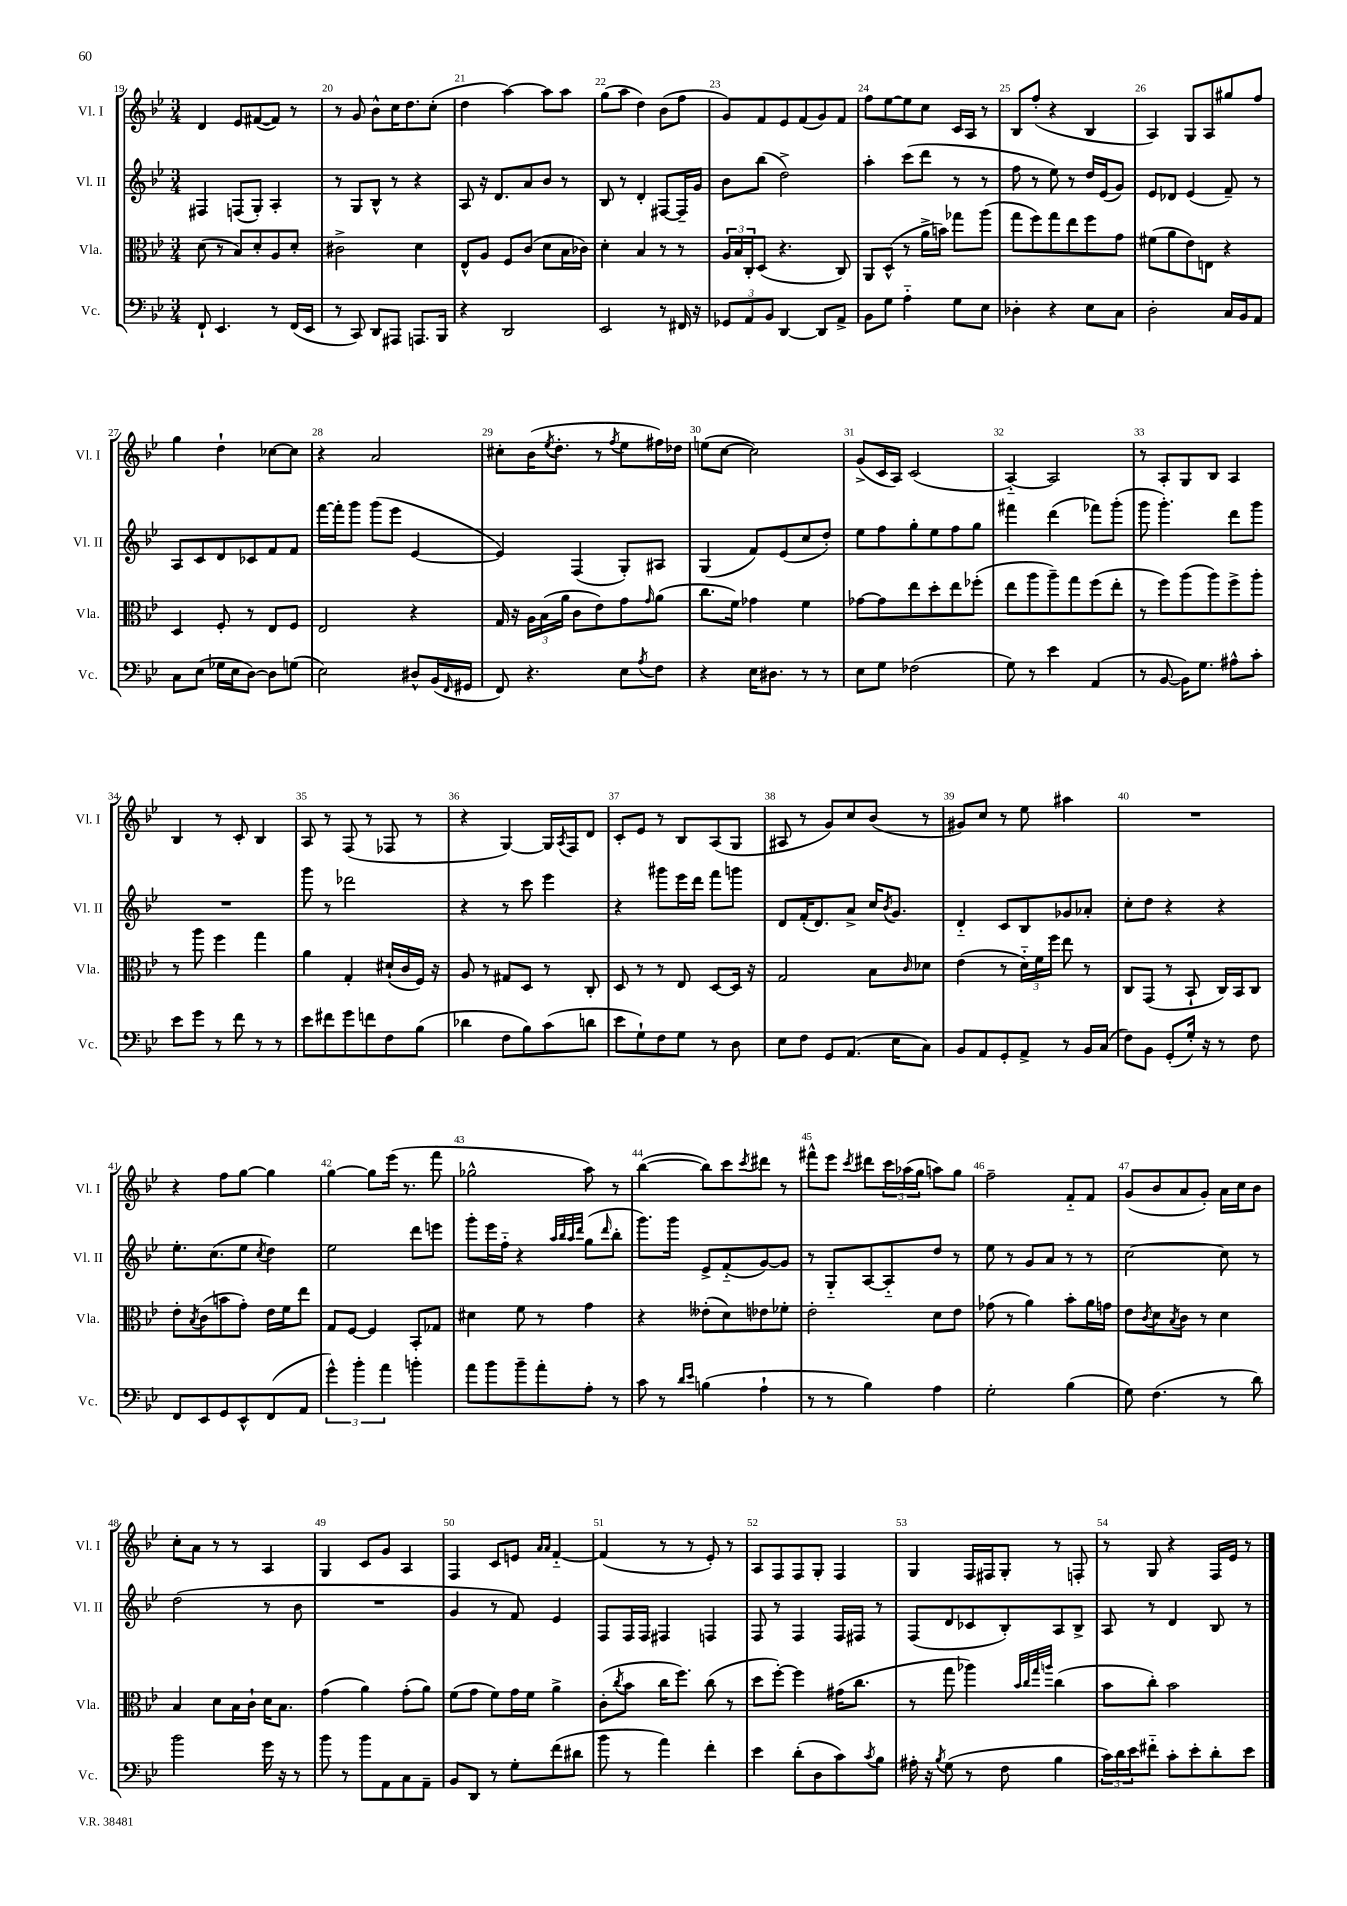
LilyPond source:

<<
\new StaffGroup <<
\new Staff = "s0" \with { instrumentName = "Vl. I" shortInstrumentName = "Vl. I" } {
    \clef treble \key bes \major \numericTimeSignature \time 3/4
    d'4 ees'8 fis'8~( fis'8) r8 |
    r8 g'8 bes'8-^ c''16 d''8. c''8-.( |
    d''4 a''4~) a''8 a''8 |
    g''8( a''8 d''4) bes'8( f''8 |
    g'8) f'8 ees'8 f'8( g'8) f'8 |
    f''8 ees''8~ ees''8 c''8 c'16 a16 r8 |
    bes8 f''8-.( r4 bes4 |
    a4) g8 a8 gis''8 f''8 |
    g''4 d''4-! ces''8~ ces''8 |
    r4 a'2 |
    cis''8-. bes'16( \acciaccatura { ees''8 } d''8.-. r8 \acciaccatura { f''8 } ees''8 fis''16) des''16 |
    e''8( c''8~ c''2) |
    g'8->( c'16 a16) c'2( |
    a4~-_) a2 |
    r8 a8-. g8 bes8 a4 |
    bes4 r8 c'8-. bes4 |
    a8 r8 f8( r8 fes8 r8 |
    r4 g4~) g16 \acciaccatura { a8 } f16 d'8 |
    c'8-. ees'8 r8 bes8 a8( g8 |
    ais8 r8 g'8) c''8 bes'8( r8 |
    gis'8) c''8 r8 ees''8 ais''4 |
    R2. |
    r4 f''8 g''8~ g''4 |
    g''4~ g''8 ees'''16( r8. f'''8 |
    ges''2-^ a''8) r8 |
    bes''4~( bes''8) c'''8 \acciaccatura { c'''8 } dis'''8 r8 |
    fis'''8-^ ees'''8 \acciaccatura { c'''8 } dis'''8 \tuplet 3/2 { c'''16 aes''16( g''16 } a''8) g''8 |
    f''2-- f'8-_ f'8 |
    g'8( bes'8 a'8 g'8-.) a'16 c''16 bes'8 |
    c''8-. a'8 r8 r8 a4 |
    g4 c'8 g'8 a4 |
    f4 c'8 e'8 \grace { a'16 a'16 } f'4~-_ |
    f'4( r8 r8 ees'8-.) r8 |
    a8 f8 f8 g8-. f4 |
    g4 f16 fis16 g8-. r8 f8-. |
    r8 g8 r4 f16 ees'16 r8 \bar "|." |
}
\new Staff = "s1" \with { instrumentName = "Vl. II" shortInstrumentName = "Vl. II" } {
    \clef treble \key bes \major \numericTimeSignature \time 3/4
    fis4 f8( g8-.) a4-. |
    r8 g8 bes8-^ r8 r4 |
    a8 r16 d'8. a'8 bes'8 r8 |
    bes8 r8 d'4-. fis8~ fis16-- g'16 |
    bes'8 bes''8( d''2->) |
    a''4-. c'''8( d'''8 r8 r8 |
    f''8 r8 ees''8) r8 d''16 ees'16( g'8) |
    ees'8 des'8 ees'4( f'8--) r8 |
    a8 c'8 d'8 ces'8 f'8 f'8 |
    f'''16~ f'''16-. g'''8 g'''8( ees'''8 ees'4~ |
    ees'4) f4( g8-.) ais8 |
    g4( f'8) ees'8( c''8 d''8-.) |
    ees''8 f''8 g''8-. ees''8 f''8 g''8 |
    fis'''4 d'''4( fes'''8) g'''8-.( |
    g'''8 g'''4.-.) d'''8 g'''8 |
    R2. |
    g'''8 r8 des'''2 |
    r4 r8 c'''8 ees'''4 |
    r4 gis'''8 ees'''16 d'''16 f'''8 g'''8 |
    d'8 f'16-.( d'8.) a'8-> c''16 \acciaccatura { bes'8 } g'8. |
    d'4-_ c'8 bes8 ges'8 aes'8-. |
    c''8-. d''8 r4 r4 |
    ees''8.-. c''8.( ees''8 \acciaccatura { c''8 } d''4) |
    ees''2 d'''8 e'''8 |
    g'''8-. ees'''16 f''16-_ r4 \grace { a''32 bes''32 a''32 d'''32 } g''8( \grace { d'''16 } bes''8-. |
    g'''8.) g'''16 ees'8-> f'8-_( g'8~) g'8 |
    r8 g8-_ a8~ a8-_ d''8 r8 |
    ees''8 r8 g'8 a'8 r8 r8 |
    c''2~ c''8 r8 |
    d''2( r8 bes'8 |
    R2. |
    g'4 r8 f'8) ees'4 |
    f8 f16 f16 fis4 f4 |
    f8 r8 f4 f16 fis16 r8 |
    f8( d'8 ces'8 bes8-.) a8 bes8-> |
    a8 r8 d'4 bes8 r8 \bar "|." |
}
\new Staff = "s2" \with { instrumentName = "Vla." shortInstrumentName = "Vla." } {
    \clef alto \key bes \major \numericTimeSignature \time 3/4
    d'8( r8 bes8) d'8-. a8 d'8-. |
    cis'2-> d'4 |
    ees8-^ a8 f8 c'8( d'8 bes16 ces'16) |
    d'4-. bes4 r8 r8 |
    \tuplet 3/2 { a16 bes16 c16-. } d8( r4. c8) |
    a,8 d8-^( r8 a'16-> b'16) ges''8 a''8( |
    g''8 f''8) g''8 ees''8 f''8 g'8 |
    fis'8( a'8 ees'8) e8 r4 |
    d4 f8-. r8 ees8 f8 |
    ees2 r4 |
    g16 r16 \tuplet 3/2 { a16 bes16( a'16 } c'8 ees'8) g'8 \grace { g'16 } a'8( |
    c''8. f'16) ges'4 f'4 |
    ges'8~ ges'8 ees''8 d''8-. ees''8 fes''8-.( |
    ees''8 a''8 a''8--) g''8 f''8( ees''8-. |
    r8 f''8) a''8( a''8) f''8-> a''8-. |
    r8 a''8 f''4 g''4 |
    a'4 g4-. dis'16-!( c'16 f16) r16 |
    a8 r8 gis8 d8 r8 c8-. |
    d8 r8 r8 ees8 d8~ d16 r16 |
    g2 bes8 \grace { c'16 } des'8 |
    ees'4( r8 \tuplet 3/2 { d'16-_) f'16 f''16 } ees''8 r8 |
    c8 g,8( r8 bes,8-! c16) bes,16 c8 |
    ees'8-. \acciaccatura { bes8 } c'8( b'8 g'8-.) ees'16 f'16 ees''8 |
    g8 f8~ f4 bes,8-. ges8 |
    dis'4 f'8 r8 g'4 |
    r4 eeses'8-.( d'8) ees'8 fes'8-. |
    ees'2-. d'8 ees'8 |
    ges'8( r8 a'4) bes'8-. a'16 g'16 |
    ees'8 \acciaccatura { c'8 } d'8 \acciaccatura { bes8 } c'8 r8 d'4 |
    bes4 d'8 bes16 c'16-! d'16 bes8. |
    g'4( a'4) g'8-.( a'8) |
    f'8( g'8 f'8) g'16 f'16 a'4-> |
    c'8-.( \acciaccatura { c''8 } bes'8 c''16 f''8.) c''8( r8 |
    d''8 f''8~-.) f''4 gis'16( c''8. |
    r8 g''8 aes''4) \grace { bes'32 c''32 g''32 a''32 } c''4( |
    bes'8 c''8-.) bes'2 \bar "|." |
}
\new Staff = "s3" \with { instrumentName = "Vc." shortInstrumentName = "Vc." } {
    \clef bass \key bes \major \numericTimeSignature \time 3/4
    f,8-! ees,4. r8 f,16( ees,16 |
    r8 c,8) d,8 ais,,8 a,,8. bes,,16 |
    r4 d,2 |
    ees,2 r8 fis,16 r16 |
    \tuplet 3/2 { ges,8 a,8 bes,8 } d,4~ d,8 a,8-> |
    bes,8 g8 a4-_ g8 ees8 |
    des4-. r4 ees8 c8 |
    d2-. c16 bes,16 a,8 |
    c8 ees8( ges16 ees16 d8~) d8 g8( |
    ees2) dis8-^ bes,16( \grace { f,16 } gis,16 |
    f,8) r4. ees8 \acciaccatura { a8 } f8 |
    r4 ees16 dis8. r8 r8 |
    ees8 g8 fes2( |
    g8) r8 ees'4 a,4( |
    r8 bes,8~ bes,16) g8. ais8-^ c'8-. |
    ees'8 g'8 r8 f'8 r8 r8 |
    ees'8 fis'8 g'8 f'8 f8 bes8( |
    des'4 f8 bes8) c'8( d'8 |
    ees'8 g8-!) f8 g8 r8 d8 |
    ees8 f8 g,8 a,8.( ees16 c8) |
    bes,8 a,8 g,8-. a,8-> r8 bes,16 c16( |
    f8) bes,8 g,8-.( g16-.) r16 r8 f8 |
    f,8 ees,8 g,8 ees,8-^ f,8( a,8 |
    \tuplet 3/2 { g'4-^) bes'4-. a'4 } b'4-. |
    a'8 bes'8 bes'8-- a'8-. a8-. r8 |
    c'8 r8 \grace { d'16 ees'16 } b4( a4-! |
    r8 r8 bes4) a4 |
    g2-. bes4( |
    g8) f4.( r8 d'8) |
    bes'2 g'16 r16 r8 |
    bes'8 r8 bes'8 a,8 c8 a,8-- |
    bes,8 d,8 r8 g8-. f'8( dis'8 |
    bes'8 r8 a'4) f'4-. |
    ees'4 d'8-.( d8 c'8) \acciaccatura { c'8 } bes8 |
    ais16-. r16 \acciaccatura { bes8 } g8( r8 f8 bes4 |
    \tuplet 3/2 { c'16) d'16 ees'16 } fis'8-_ c'8-. ees'8-. d'8-. ees'8 \bar "|." |
}
>>
>>
\layout { \context { \Score currentBarNumber = #19 \override BarNumber.break-visibility = ##(#f #t #t) barNumberVisibility = #all-bar-numbers-visible } }
